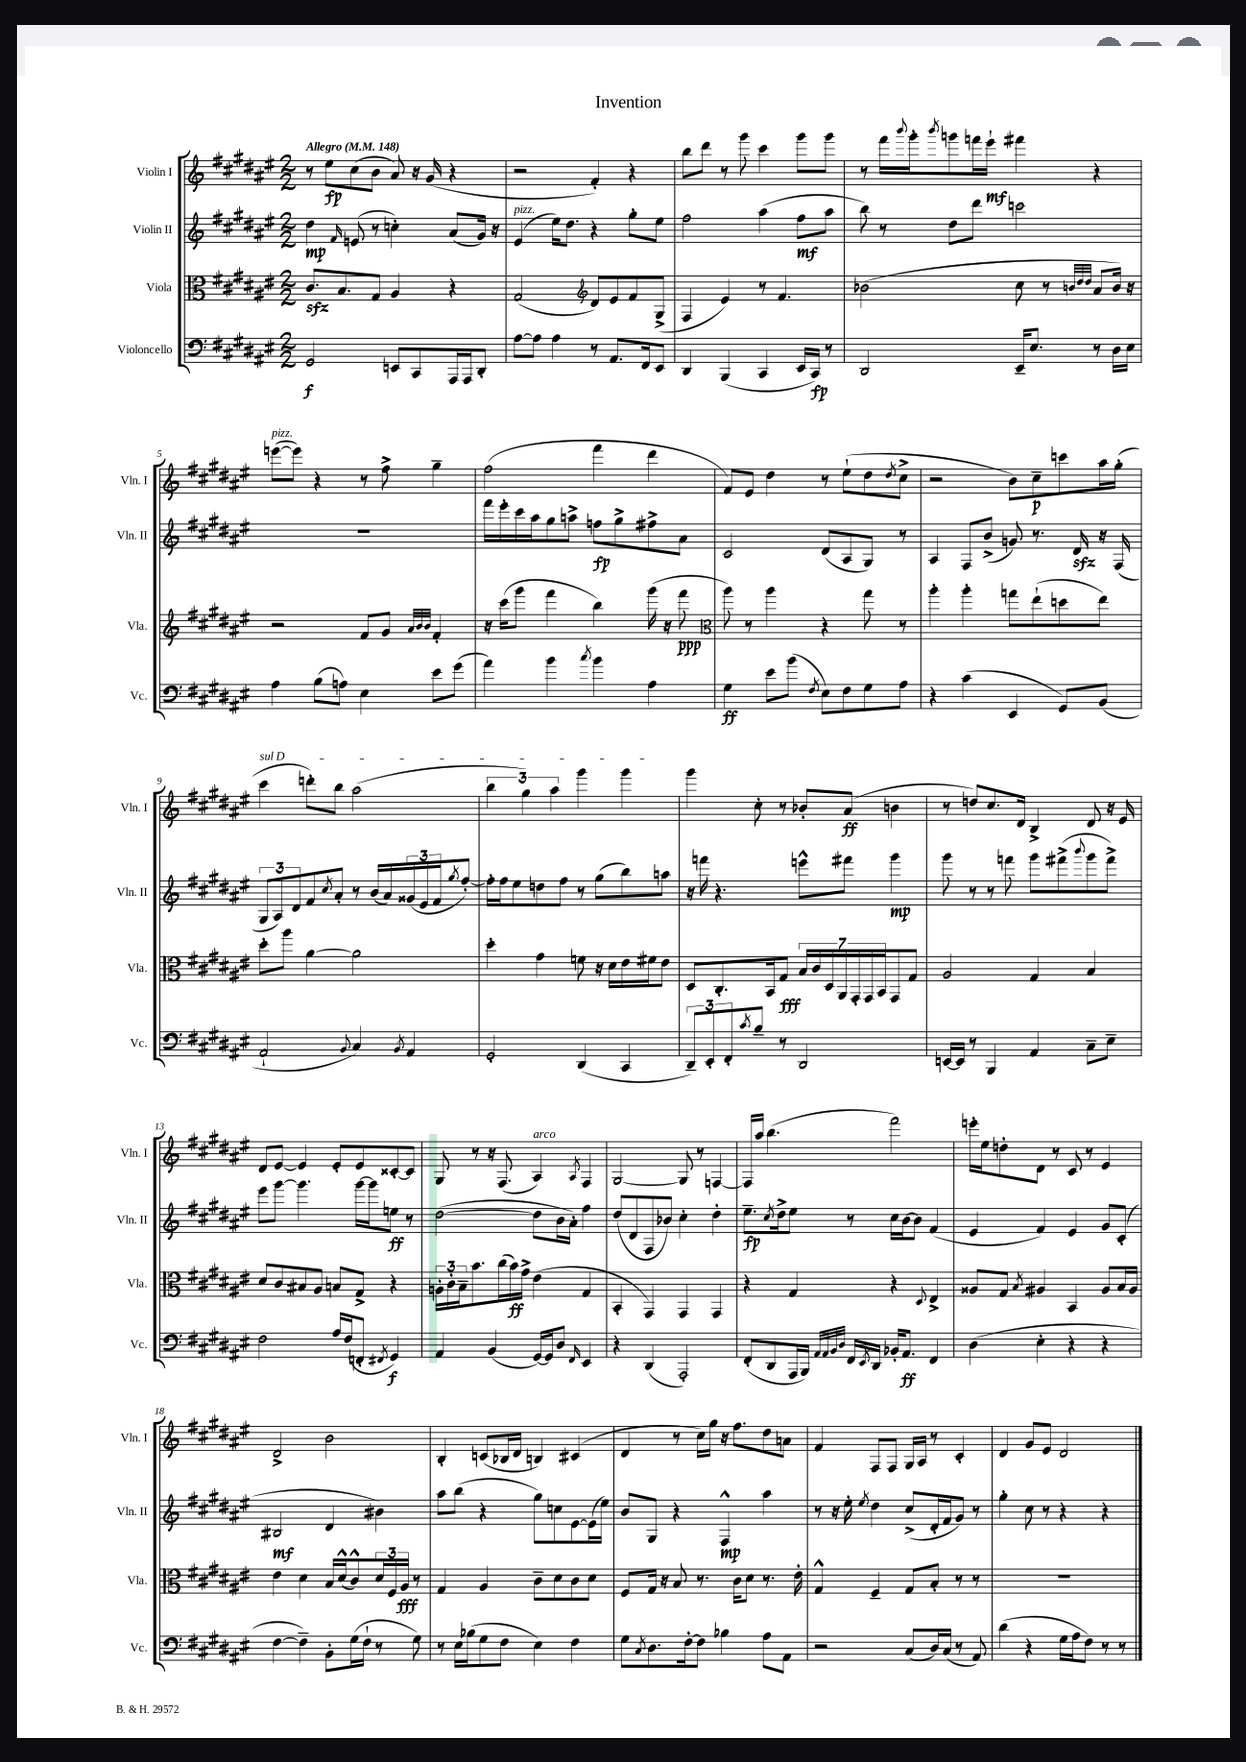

**kern	**dynam	**kern	**dynam	**kern	**dynam	**kern	**dynam
*part4	*part4	*part3	*part3	*part2	*part2	*part1	*part1
*staff4	*staff4	*staff3	*staff3	*staff2	*staff2	*staff1	*staff1
*I"Violoncello	*	*I"Viola	*	*I"Violin II	*	*I"Violin I	*
*I'Vc.	*	*I'Vla.	*	*I'Vln. II	*	*I'Vln. I	*
*clefF4	*	*clefC3	*	*clefG2	*	*clefG2	*
*k[f#c#g#d#a#e#]	*	*k[f#c#g#d#a#e#]	*	*k[f#c#g#d#a#e#]	*	*k[f#c#g#d#a#e#]	*
*M2/2	*	*M2/2	*	*M2/2	*	*M2/2	*
*MM148	*	*MM148	*	*MM148	*	*MM148	*
=1	=1	=1	=1	=1	=1	=1	=1
!	!	!	!	!	!	!LO:TX:a:B:t=Allegro	!
2GG#/	f	8.c#zz/L	.	4dd#\	mp	8r	.
.	.	.	.	.	.	8ee#\L	fp
.	.	8.B/	.	.	.	.	.
.	.	.	.	16qqf#/	.	.	.
.	.	.	.	(8en/	.	(8cc#\	.
.	.	8G#/J	.	8r	.	8b\J	.
8EEn/L	.	4A#/	.	4ccn'\)	.	8a#/)	.
8CC#/	.	.	.	.	.	16r	.
.	.	.	.	.	.	(16g#/	.
16AAA#/L	.	4r	.	(8a#/L	.	4r	.
16AAA#/J	.	.	.	.	.	.	.
8DD#'/J	.	.	.	16g#/Jk)	.	.	.
.	.	.	.	16r	.	.	.
=2	=2	=2	=2	=2	=2	=2	=2
!	!	!	!	!LO:TX:a:i:t=pizz.	!	!	!
[8A#\L	.	(2G#/	.	(4e#/	.	2r	.
8A#\J]	.	.	.	.	.	.	.
4A#\	.	.	.	16ee#\KL)	.	.	.
.	.	.	.	8.dd#\J	.	.	.
*	*	*clefG2	*	*	*	*	*
8r	.	8d#/L)	.	4r	.	4f#'/)	.
8.AA#/L	.	8e#/	.	.	.	.	.
.	.	8f#/	.	8gg#'\L	.	4r	.
16FF#/k	.	.	.	.	.	.	.
8EE#/J	.	(8G#^/J	.	8ee#\J	.	.	.
=3	=3	=3	=3	=3	=3	=3	=3
4DD#/	.	4F#/	.	2ff#\	.	8bb\L	.
.	.	.	.	.	.	8ddd#\J	.
(4BBB/	.	4e#/)	.	.	.	8r	.
.	.	.	.	.	.	8ggg#\	.
4CC#/	.	8r	.	(4aa#\	.	4ccc#\	.
.	.	4.f#/	.	.	.	.	.
16EE#/LL	.	.	.	8ff#\L	mf	8ggg#\L	.
16CC#/JJ)	fp	.	.	.	.	.	.
8r	.	.	.	8aa#\J	.	8ggg#\J	.
=4	=4	=4	=4	=4	=4	=4	=4
2DD#/	.	(2b-X\	.	8bb\)	.	8r	.
.	.	.	.	8r	.	16fff#\LL	.
.	.	.	.	.	.	8qqbbb/	.
.	.	.	.	.	.	16ggg#'\J	.
.	.	.	.	.	.	8qbbb/	.
.	.	.	.	8dd#\L	.	8gggn\	.
.	.	.	.	8ddd#\J	.	16fffn\L	.
.	.	.	.	.	.	16eee#`\JJ	mf
16EE#~/KL	.	8cc#\	.	2cccn\	.	4fff#X\	.
8.E#/J	.	.	.	.	.	.	.
.	.	8r	.	.	.	.	.
.	.	32qqbn/LLL	.	.	.	.	.
.	.	32qqdd#/	.	.	.	.	.
.	.	32qqdd#/JJJ	.	.	.	.	.
8r	.	8a#/L	.	.	.	4r	.
16D#\LL	.	16b/Jk)	.	.	.	.	.
16E#\JJ	.	16r	.	.	.	.	.
!!LO:LB:g=z
=5	=5	=5	=5	=5	=5	=5	=5
!	!	!	!	!	!	!LO:TX:a:i:t=pizz.	!
4A#\	.	2r	.	1r	.	([8eeen\L	.
.	.	.	.	.	.	8eee\J])	.
(8B\L	.	.	.	.	.	4r	.
8An\J)	.	.	.	.	.	.	.
4E#\	.	8f#/L	.	.	.	8r	.
.	.	8g#/J	.	.	.	8ff#^\	.
.	.	32qqa#/LLL	.	.	.	.	.
.	.	32qqb/	.	.	.	.	.
.	.	32qqb/JJJ	.	.	.	.	.
8e#\L	.	4f#'/	.	.	.	4gg#~\	.
(8g#\J	.	.	.	.	.	.	.
=6	=6	=6	=6	=6	=6	=6	=6
4a#\)	.	16r	.	16fff#\LL	.	(2ff#\	.
.	.	(16ccc#\KL	.	16eee#'\	.	.	.
.	.	8ggg#\J	.	16ccc#\	.	.	.
.	.	.	.	16aa#\J	.	.	.
4b\	.	4fff#\	.	8gg#\	.	.	.
.	.	.	.	8aan^\J	.	.	.
8qcc#/	.	.	.	.	.	.	.
4b\	.	4bb\)	.	8ffn\L	fp	4fff#\	.
.	.	.	.	8gg#^\	.	.	.
4A#\	.	(16ggg#\	.	8ff#X^\	.	4ddd#\	.
.	.	16r	.	.	.	.	.
.	.	8fff#\	ppp	8a#\J	.	.	.
=7	=7	=7	=7	=7	=7	=7	=7
*	*	*clefC3	*	*	*	*	*
4G#\	ff	8aa#\)	.	2c#/	.	8f#/L)	.
.	.	8r	.	.	.	8e#/J	.
8e#\L	.	4aa#\	.	.	.	4dd#\	.
(8b\J	.	.	.	.	.	.	.
8qF#/	.	.	.	.	.	.	.
8E#\L)	.	4r	.	(8d#/L	.	8r	.
8F#\	.	.	.	8A#/	.	(8ee#`\L	.
8G#\	.	8gg#\	.	8G#/J)	.	8dd#\	.
.	.	.	.	.	.	8qdd#/	.
8A#\J	.	8r	.	8r	.	8cc#^\J	.
=8	=8	=8	=8	=8	=8	=8	=8
4r	.	4aa#'\	.	4A#/	.	2r	.
(4c#\	.	4aa#'\	.	8F#/L	.	.	.
.	.	.	.	(8b^/J	.	.	.
4EE#/	.	8ggn\L	.	8gn/)	.	8b\L)	.
.	.	(8ee#`\	.	8.r	.	8cc#~\	p
8GG#/L)	.	8ddn\	.	.	.	8cccn\	.
.	.	.	.	16d#zz/	.	.	.
(8BB/J	.	8ee#\J)	.	16r	.	16aa#\L	.
.	.	.	.	(16F#/	.	(16gg#'\JJ	.
!!LO:LB:g=z
=9	=9	=9	=9	=9	=9	=9	=9
!	!	!	!	!	!	!LO:TX:a:i:t=sul D	!
2AA#`/	.	8dd#'\L	.	12G#/L	.	4ccc#\	.
.	.	.	.	12A#/)	.	.	.
.	.	8aa#\J	.	.	.	.	.
.	.	.	.	12d#/	.	.	.
.	.	[4a#\	.	8f#/	.	8dddn'\L)	.
.	.	.	.	8qcc#/	.	.	.
.	.	.	.	8a#'/J	.	8bb\J	.
8qqBB/	.	.	.	.	.	.	.
4C#/)	.	2a#\]	.	8r	.	(2aa#\	.
.	.	.	.	(16b/LL	.	.	.
.	.	.	.	16a#/)	.	.	.
8qBB/	.	.	.	.	.	.	.
4AA#/	.	.	.	(24g##X/	.	.	.
.	.	.	.	24e#/	.	.	.
.	.	.	.	24f#/J	.	.	.
.	.	.	.	8qgg#/	.	.	.
.	.	.	.	[8ff#'/J)	.	.	.
=10	=10	=10	=10	=10	=10	=10	=10
2GG#'/	.	4dd#'\	.	16ff#'\LL]	.	6bb\	.
.	.	.	.	16ff#\J	.	.	.
.	.	.	.	8ee#\	.	.	.
.	.	.	.	.	.	6gg#\)	.
.	.	4g#\	.	8ddn\	.	.	.
.	.	.	.	.	.	6aa#\	.
.	.	.	.	8ff#\J	.	.	.
(4DD#/	.	8fn\	.	8r	.	4ggg#\	.
.	.	16r	.	(8gg#\L	.	.	.
.	.	16d#\LL	.	.	.	.	.
4CC#/	.	16e#\	.	8bb\)	.	4ggg#\	.
.	.	16f#X\J	.	.	.	.	.
.	.	8e#\J	.	8aan\J	.	.	.
=11	=11	=11	=11	=11	=11	=11	=11
12DD#~/L)	.	8D#/L	.	16r	.	4ggg#\	.
.	.	.	.	16fffn\	.	.	.
12EE#'/	.	.	.	.	.	.	.
.	.	8.C#'/	.	4.r	.	.	.
12FF#'/	.	.	.	.	.	.	.
8qc#/	.	.	.	.	.	.	.
8B~/J	.	.	.	.	.	8cc#'\	.
.	.	16BB/k	.	.	.	.	.
8r	.	8G#/J	fff	.	.	8r	.
2DD#/	.	28B/LL	.	8eeen^^\L	.	8b-X'/L	.
.	.	28c#/	.	.	.	.	.
.	.	28D#/	.	.	.	.	.
.	.	28AA#/	.	.	.	.	.
.	.	.	.	8fff#X\J	.	(8a#/J	ff
.	.	28GG#'/	.	.	.	.	.
.	.	28GG#/	.	.	.	.	.
.	.	28BB/J	.	.	.	.	.
.	.	8GG#/	.	4ggg#\	mp	4bn\	.
.	.	8G#/J	.	.	.	.	.
=12	=12	=12	=12	=12	=12	=12	=12
[16EEn/LL	.	2A#/	.	8ggg#\	.	8r	.
16EE/JJ]	.	.	.	.	.	.	.
8r	.	.	.	8r	.	8ddn/L)	.
4BBB/	.	.	.	8r	.	8.cc#/	.
.	.	.	.	8fffn\	.	.	.
.	.	.	.	.	.	16d#/Jk	.
4AA#/	.	4G#/	.	8ggg#\L	.	4B^/	.
.	.	.	.	(8fff#X^\	.	.	.
.	.	.	.	8qqbbb/	.	.	.
8C#~\L	.	4B/	.	8ggg#\	.	8d#/	.
8E#~\J	.	.	.	8fff#^\J)	.	16r	.
.	.	.	.	.	.	16e#/	.
!!LO:LB:g=z
=13	=13	=13	=13	=13	=13	=13	=13
2F#\	.	8d#/L	.	8eee#\L	.	8d#/L	.
.	.	8c#/	.	[8ggg#\J	.	[8e#/J	.
.	.	8B#X/	.	4.ggg#\]	.	4e#/]	.
.	.	8A#/J	.	.	.	.	.
16A#/LL	.	8Bn/L	.	.	.	8e#'/L	.
(16F#/J	.	.	.	.	.	.	.
8FFn'/J	.	8G#^/J	.	[16ggg#\LL	.	8e#/	.
.	.	.	.	16ggg#\J]	.	.	.
8qFF#X/	.	.	.	.	.	.	.
4GG#/)	f	4r	.	8een\J	ff	[8c##X'/	.
.	.	.	.	8r	.	8c##/J]	.
=14	=14	=14	=14	=14	=14	=14	=14
4AA#/	.	24An'\LL	.	([2dd#\	.	8G#/	.
.	.	24c#'\	.	.	.	.	.
.	.	24B~\J	.	.	.	.	.
.	.	8.b\	.	.	.	8r	.
(4BB/	.	.	.	.	.	16r	.
.	.	(16cc#\L	.	.	.	(8.F#/	.
.	.	16b\)	ff	.	.	.	.
.	.	16g#^\JJ	.	.	.	.	.
!	!	!	!	!	!	!LO:TX:a:i:t=arco	!
[16GG#/LL)	.	(4e#\	.	8dd#\L]	.	4A#/)	.
16GG#/J]	.	.	.	.	.	.	.
8D#/J	.	.	.	16b\L	.	.	.
.	.	.	.	16a#'\JJ)	.	.	.
16qqFF#/	.	.	.	.	.	8qA#/	.
4EE#/	.	4G#/	.	4ff#\	.	4F#/	.
=15	=15	=15	=15	=15	=15	=15	=15
4r	.	4BB'/	.	(8dd#/L	.	[2G#/	.
.	.	.	.	8d#/	.	.	.
(4DD#/	.	4GG#/)	.	8F#/	.	.	.
.	.	.	.	8b-X/J)	.	.	.
2AAA#'/)	.	4GG#/	.	4cc#'\	.	8G#/]	.
.	.	.	.	.	.	8r	.
.	.	4GG#/	.	4dd#'\	.	[4Fn/	.
=16	=16	=16	=16	=16	=16	=16	=16
(8FF#'/L	.	4r	.	8.ee#~\L	fp	16F/LL]	.
.	.	.	.	.	.	16aa#/JJ	.
8DD#/	.	.	.	.	.	(4.bb\	.
.	.	.	.	8qcc#/	.	.	.
.	.	.	.	16dd#^\k	.	.	.
16AAA#/L	.	4G#/	.	8ee#\J	.	.	.
16BBB/JJ)	.	.	.	.	.	.	.
32qqAA#/LLL	.	.	.	.	.	.	.
32qqAA#/	.	.	.	.	.	.	.
32qqBB/	.	.	.	.	.	.	.
32qqD#/JJJ	.	.	.	.	.	.	.
16FF#/LL	.	.	.	8r	.	.	.
8qEE#/	.	.	.	.	.	.	.
16DD#/JJ	.	.	.	.	.	.	.
16BB-X'/KL	.	4r	.	16cc#\LL	.	2fff#\)	.
8.AA#/J	ff	.	.	[16b\J	.	.	.
.	.	.	.	8b\J]	.	.	.
.	.	8qqD#/	.	.	.	.	.
4FF#/	.	4E#^/	.	(4f#/	.	.	.
=17	=17	=17	=17	=17	=17	=17	=17
(4D#\	.	8A##X/L	.	4e#/	.	16eeen'\LL	.
.	.	.	.	.	.	16ee#\J	.
.	.	8G#/J	.	.	.	8ddn'\	.
.	.	8qB/	.	.	.	.	.
4E#'\	.	4A#X/	.	4f#/)	.	8d#\J	.
.	.	.	.	.	.	8r	.
4r	.	4BB/	.	4e#/	.	8c#/	.
.	.	.	.	.	.	8r	.
4r	.	8A#/L	.	8g#/L	.	4e#/	.
.	.	16B/L	.	(8c#'/J	.	.	.
.	.	16A#/JJ	.	.	.	.	.
!!LO:LB:g=z
=18	=18	=18	=18	=18	=18	=18	=18
[4F#\	.	4e#\	.	2B#X/	mf	2d#^/	.
4F#~\])	.	4d#\	.	.	.	.	.
8BB'\L	.	16B/LL	.	4d#/	.	2b\	.
.	.	(16d#^^/J	.	.	.	.	.
(16G#\L	.	8c#^^/)	.	.	.	.	.
16F#`\JJ	.	.	.	.	.	.	.
8r	.	24d#/L	.	4b#X\)	.	.	.
.	.	24F#/	.	.	.	.	.
.	.	24A#/JJ	fff	.	.	.	.
8G#\)	.	8r	.	.	.	.	.
=19	=19	=19	=19	=19	=19	=19	=19
8r	.	4G#/	.	8aa#\L	.	4B'/	.
16E#\LL	.	.	.	(8bb\J	.	.	.
(16B-X\J	.	.	.	.	.	.	.
8G#\	.	4A#/	.	4r	.	(8cn/L	.
8F#\J	.	.	.	.	.	16B-X/L	.
.	.	.	.	.	.	16d#/JJ	.
4E#\)	.	8c#~\L	.	8gg#\L)	.	4Bn/)	.
.	.	8d#\	.	8ccn\	.	.	.
4F#\	.	8c#\	.	[8e#\	.	(4c#X/	.
.	.	8d#\J	.	(16e#\L]	.	.	.
.	.	.	.	16ee#\JJ)	.	.	.
=20	=20	=20	=20	=20	=20	=20	=20
8G#\L	.	8F#/L	.	8b/L	.	4d#/	.
8qC#/	.	.	.	.	.	.	.
8.D#\	.	16G#/Jk	.	8G#/J	.	.	.
.	.	16r	.	.	.	.	.
.	.	8B/	.	4r	.	8r	.
[16F#'\k	.	.	.	.	.	.	.
8F#\J]	.	8.r	.	.	.	16cc#\LL)	.
.	.	.	.	.	.	16gg#\JJ	.
4B-X\	.	.	.	4F#^^/	mp	16r	.
.	.	16c#\KL	.	.	.	8.ff#\L	.
.	.	8d#\J	.	.	.	.	.
8A#\L	.	8.r	.	4aa#\	.	8dd#\	.
8AA#\J	.	.	.	.	.	8an\J	.
.	.	16e#'\	.	.	.	.	.
=21	=21	=21	=21	=21	=21	=21	=21
2r	.	4G#^^/	.	8r	.	4f#/	.
.	.	.	.	16r	.	.	.
.	.	.	.	16ee#'\	.	.	.
.	.	.	.	8qee#/	.	.	.
.	.	4F#~/	.	4dd#\	.	8F#/L	.
.	.	.	.	.	.	8F#/J	.
(8C#/L	.	8G#/L	.	(8cc#^/L	.	16G#/LL	.
.	.	.	.	.	.	16A#/JJ	.
16D#/L)	.	8B'/J	.	16d#'/L	.	8r	.
(16C#/JJ	.	.	.	16f#/J	.	.	.
8r	.	8r	.	8g#/J)	.	4c#'/	.
8AA#/)	.	8r	.	8r	.	.	.
=22	=22	=22	=22	=22	=22	=22	=22
(4d#\	.	1r	.	4gg#'\	.	4d#/	.
4r	.	.	.	8cc#\	.	8g#/L	.
.	.	.	.	8r	.	8e#/J	.
16G#\LL	.	.	.	4r	.	2d#/	.
16A#\J	.	.	.	.	.	.	.
8F#\J)	.	.	.	.	.	.	.
8r	.	.	.	4r	.	.	.
8r	.	.	.	.	.	.	.
==	==	==	==	==	==	==	==
*-	*-	*-	*-	*-	*-	*-	*-
